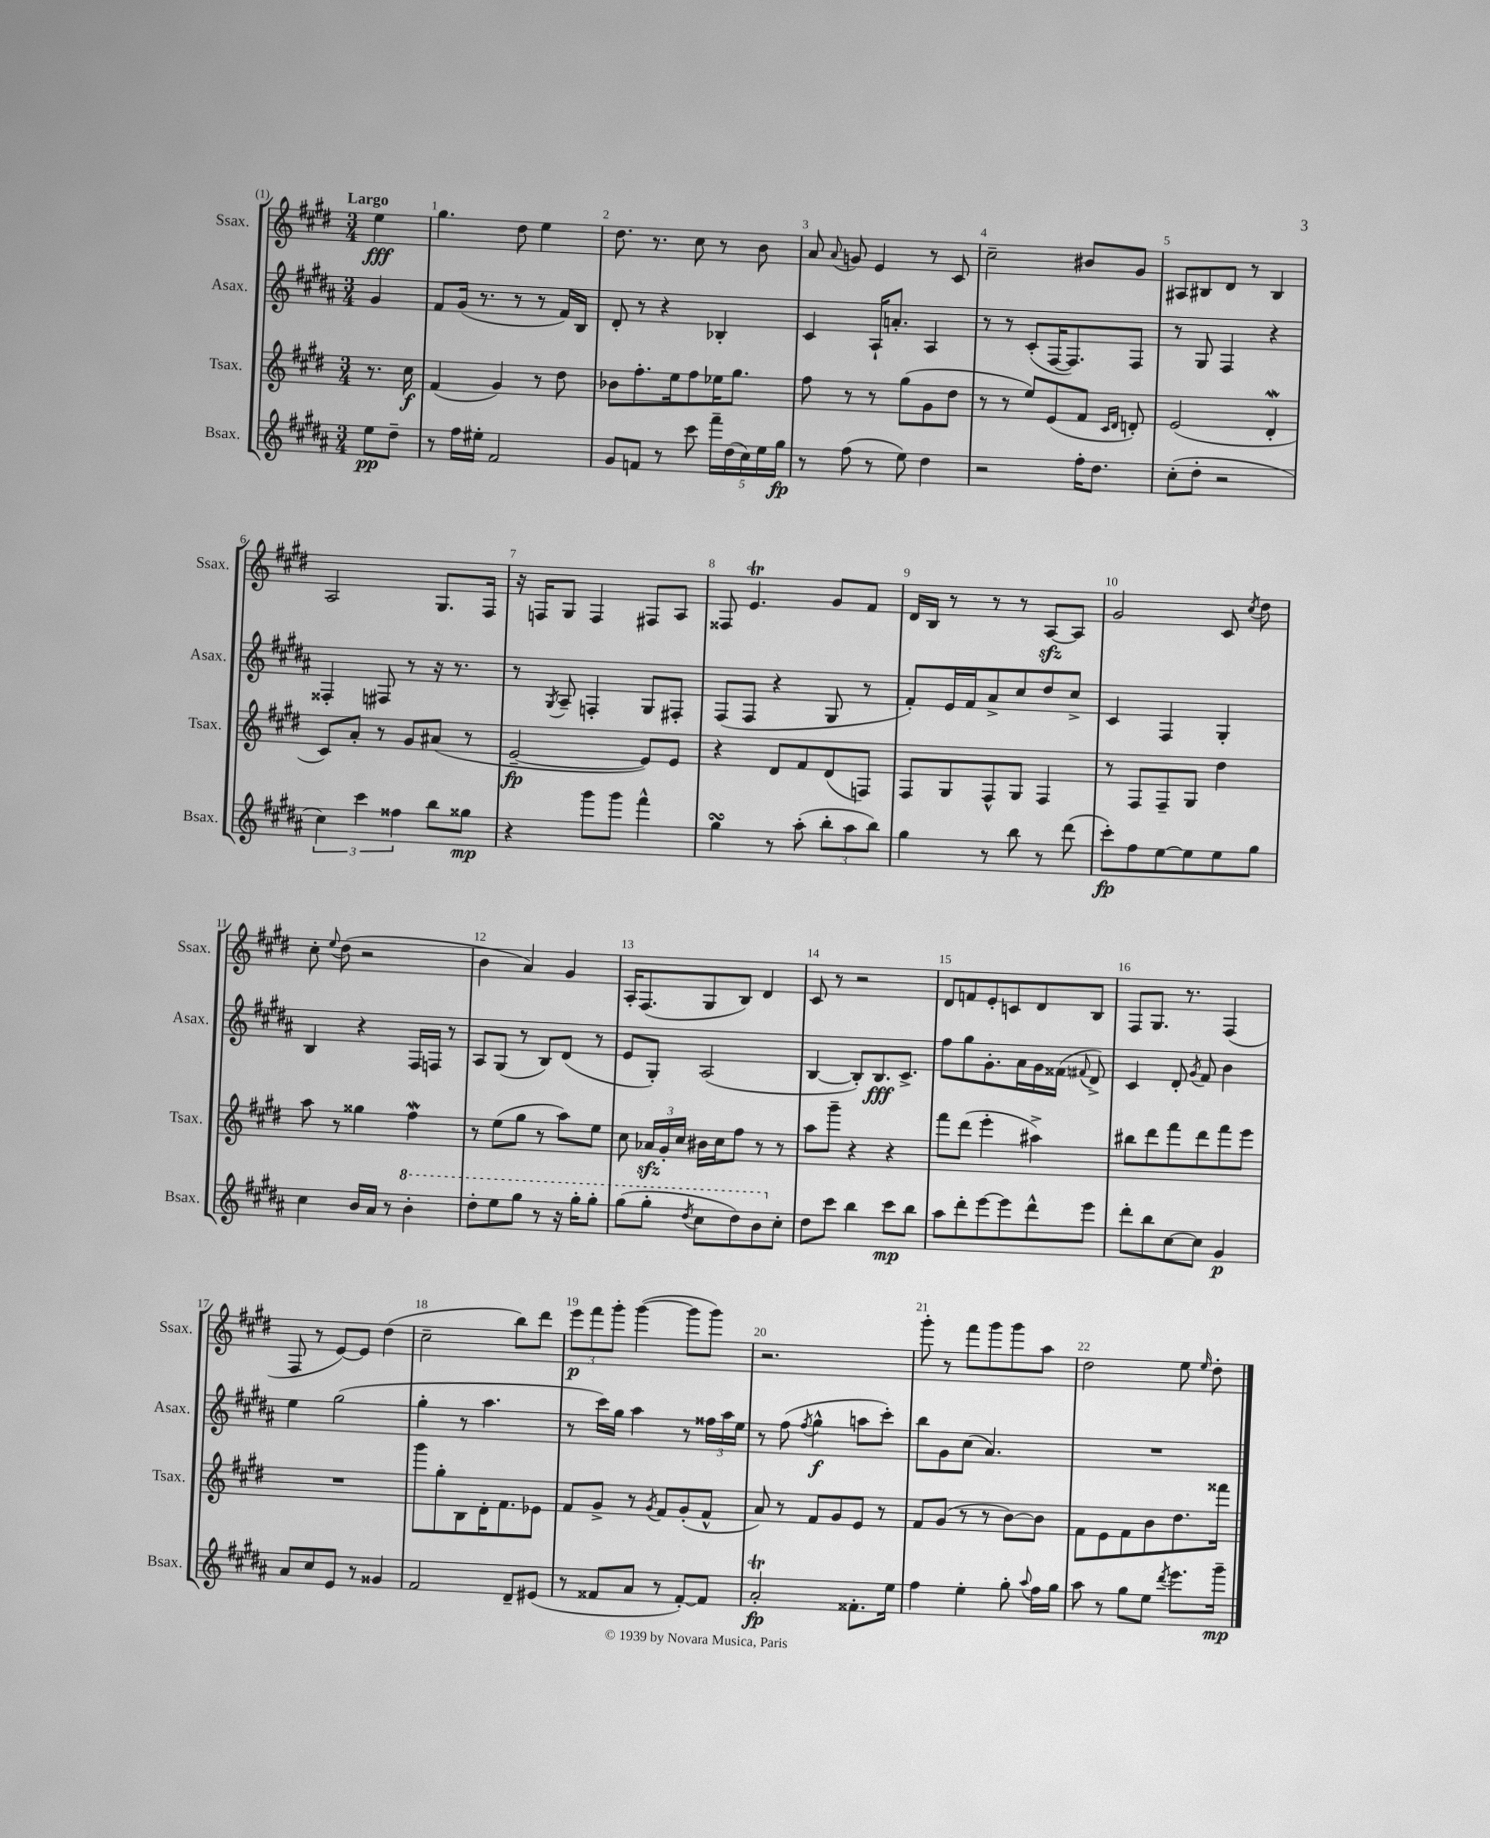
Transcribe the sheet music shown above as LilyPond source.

<<
\new StaffGroup <<
\new Staff = "s0" \with { instrumentName = "Ssax." shortInstrumentName = "Ssax." } {
    \clef treble \key e \major \numericTimeSignature \time 3/4 \partial 4 \tempo "Largo"
    \autoBeamOff e''4\fff |
    gis''4. dis''8 e''4 |
    dis''8. r8. cis''8 r8 b'8 |
    a'8 \appoggiatura { a'8 } g'8 e'4 r8 cis'8 |
    cis''2-- bis'8[ gis'8] |
    ais8[ bis8 dis'8] r8 bis4 |
    a2 gis8.[ fis16] |
    r16 f16[ gis8] f4 fis8[ a8] |
    fisis8 e'4.\trill gis'8[ fis'8] |
    dis'16[ b16] r8 r8 r8 a8[~\sfz a8] |
    gis'2 cis'8 \acciaccatura { cis''8 } dis''8 |
    cis''8-. \appoggiatura { e''8 } dis''8( r2 |
    b'4 a'4) gis'4 |
    a16[-. fis8.( gis8 b8]) dis'4 |
    cis'8 r8 r2 |
    dis'8[ f'8 e'8-. c'8 dis'8 b8] |
    fis8[ gis8.] r8. fis4( |
    fis8 r8 e'8[~) e'8] dis''4( |
    cis''2-- b''8[) dis'''8] |
    \tuplet 3/2 { e'''8[\p fis'''8 gis'''8]-. } gis'''4~( gis'''8[ gis'''8]) |
    r2. |
    gis'''8-. r8 fis'''8[ gis'''8 gis'''8 a''8] |
    dis''2 e''8 \grace { e''16 } dis''8-. \bar "|." |
}
\new Staff = "s1" \with { instrumentName = "Asax." shortInstrumentName = "Asax." } {
    \clef treble \key b \major \numericTimeSignature \time 3/4 \partial 4
    \autoBeamOff gis'4 |
    fis'8[ gis'16]( r8. r8 r8 fis'16[) b16] |
    dis'8-. r8 r4 bes4-. |
    cis'4 ais16[-! a'8.]-. ais4 |
    r8 r8 cis'8[-.( fis16~ fis8.) fis8] |
    r8 gis8 fis4 r4 |
    fisis4-. fis8 r8 r16 r8. |
    r8 \acciaccatura { gis8 } ais8-- f4-. gis8[ fis8]-. |
    fis8[( fis8] r4 gis8 r8 |
    fis'8[-.) e'16 fis'16 ais'8-> cis''8 dis''8 cis''8]-> |
    cis'4 fis4 gis4-. |
    b4 r4 fis16[ f16] r8 |
    ais8[ gis8]( r8 b8[) dis'8]( r8 |
    e'8[ gis8]-.) ais2( |
    b4~ b8[-.) b8.\fff cis'8.]-> |
    fis''8[ gis''8 gis'8.-. ais'16 gis'16 fisis'16]( \appoggiatura { fis'8 } dis'8->) |
    cis'4 dis'8-. \acciaccatura { gis'8 } fis'8 b'4 |
    e''4 gis''2( |
    gis''4-. r8 ais''4. |
    r8 cis'''16[) gis''16] ais''4 r8 \tuplet 3/2 { fisis''16[ ais''16 e''16] } |
    r8 fis''8( \acciaccatura { fis''8 } gis''4-^\f a''8[ cis'''8]-.) |
    b''8[ gis'8 cis''8]( ais'4.) |
    R2. \bar "|." |
}
\new Staff = "s2" \with { instrumentName = "Tsax." shortInstrumentName = "Tsax." } {
    \clef treble \key e \major \numericTimeSignature \time 3/4 \partial 4
    \autoBeamOff r8. cis''16\f |
    fis'4( gis'4) r8 dis''8 |
    bes'8[ fis''8.-. e''16 fis''8 ees''16 gis''8.] |
    fis''8 r8 r8 gis''8[( gis'8 dis''8] |
    r8 r8 e''8[) e'8( fis'8] \grace { cis'16[ dis'16] } d'8-.) |
    e'2( dis'4-.\mordent |
    cis'8[) a'8]-. r8 gis'8[ ais'8]( r8 |
    e'2~--\fp e'8[) e'8] |
    r4 dis'8[ fis'8 dis'8( f8]) |
    fis8[ gis8 fis8-^ gis8] fis4 |
    r8 fis8[ fis8-- gis8] dis''4 |
    a''8 r8 gisis''4 fis''4\mordent |
    r8 e''8[( gis''8] r8 a''8[) e''8] |
    cis''8 \tuplet 3/2 { aes'16[\sfz gis'16-. cis''16] } bis'16[ cis''16 fis''8] r8 r8 |
    a''8[ gis'''8]-- r4 r4 |
    fis'''8[ dis'''8]( e'''4-. ais''4->) |
    bis''8[ dis'''8 fis'''8 dis'''8 fis'''8 e'''8] |
    R2. |
    gis'''8[ gis''8-. b8 dis'16-. fis'8. ees'8] |
    fis'8[ gis'8]-> r8 \acciaccatura { gis'8 } fis'8[ gis'8-.( fis'8]-^ |
    a'8) r8 fis'8[ gis'8 e'8] r8 |
    fis'8[ gis'8]( r8 r8 b'8[~) b'8] |
    fis'8[ e'8 fis'8 b'8 dis''8. fisis'''16] \bar "|." |
}
\new Staff = "s3" \with { instrumentName = "Bsax." shortInstrumentName = "Bsax." } {
    \clef treble \key b \major \numericTimeSignature \time 3/4 \partial 4
    \autoBeamOff e''8[\pp dis''8]-- |
    r8 fis''16[ eis''16]-. fis'2 |
    gis'8[ f'8] r8 cis'''8 \tuplet 5/4 { fis'''16[-- dis''16( cis''16) e''16 gis''16]\fp } |
    r8 fis''8( r8 e''8) dis''4 |
    r2 fis''16[-. dis''8.] |
    cis''8[-.( dis''8]-. r2 |
    \tuplet 3/2 { cis''4) cis'''4 fisis''4 } b''8[ gisis''8]\mp |
    r4 gis'''8[ gis'''8] fis'''4-^ |
    gis''4\turn r8 ais''8-.( \tuplet 3/2 { b''8[-. ais''8 b''8]) } |
    gis''4 r8 b''8 r8 dis'''8( |
    cis'''8[-.\fp) fis''8 e''8~ e''8 e''8 gis''8] |
    cis''4 b'16[ ais'16] r8 \ottava #1 b''4-. |
    dis'''8[-. e'''8 gis'''8] r8 r16 gis'''16[-. gis'''8]-. |
    gis'''8[( gis'''8]-. \acciaccatura { dis'''8 } cis'''8[ dis'''8) b''8 \ottava #0 cis''8]-. |
    dis''8[ cis'''8] b''4 cis'''8[\mp b''8] |
    ais''8[ dis'''8-. e'''8~ e'''8 dis'''8-^ e'''8] |
    dis'''8[-. b''8 cis''8~ cis''8] gis'4\p |
    ais'8[ cis''8 e'8] r8 gisis'4 |
    fis'2 dis'8[-- eis'8]( |
    r8 fisis'8[ ais'8] r8 fisis'8[~-.) fisis'8] |
    ais'2-.\trill\fp fisis'8.[-. e''16] |
    fis''4 e''4-. gis''8-. \appoggiatura { ais''8 } fis''16[ gis''16] |
    ais''8 r8 gis''8[ e''8] \acciaccatura { dis'''8 } e'''8.[ gis'''16]--\mp \bar "|." |
}
>>
>>
\layout { \context { \Score \override BarNumber.break-visibility = ##(#f #t #t) barNumberVisibility = #all-bar-numbers-visible } }
